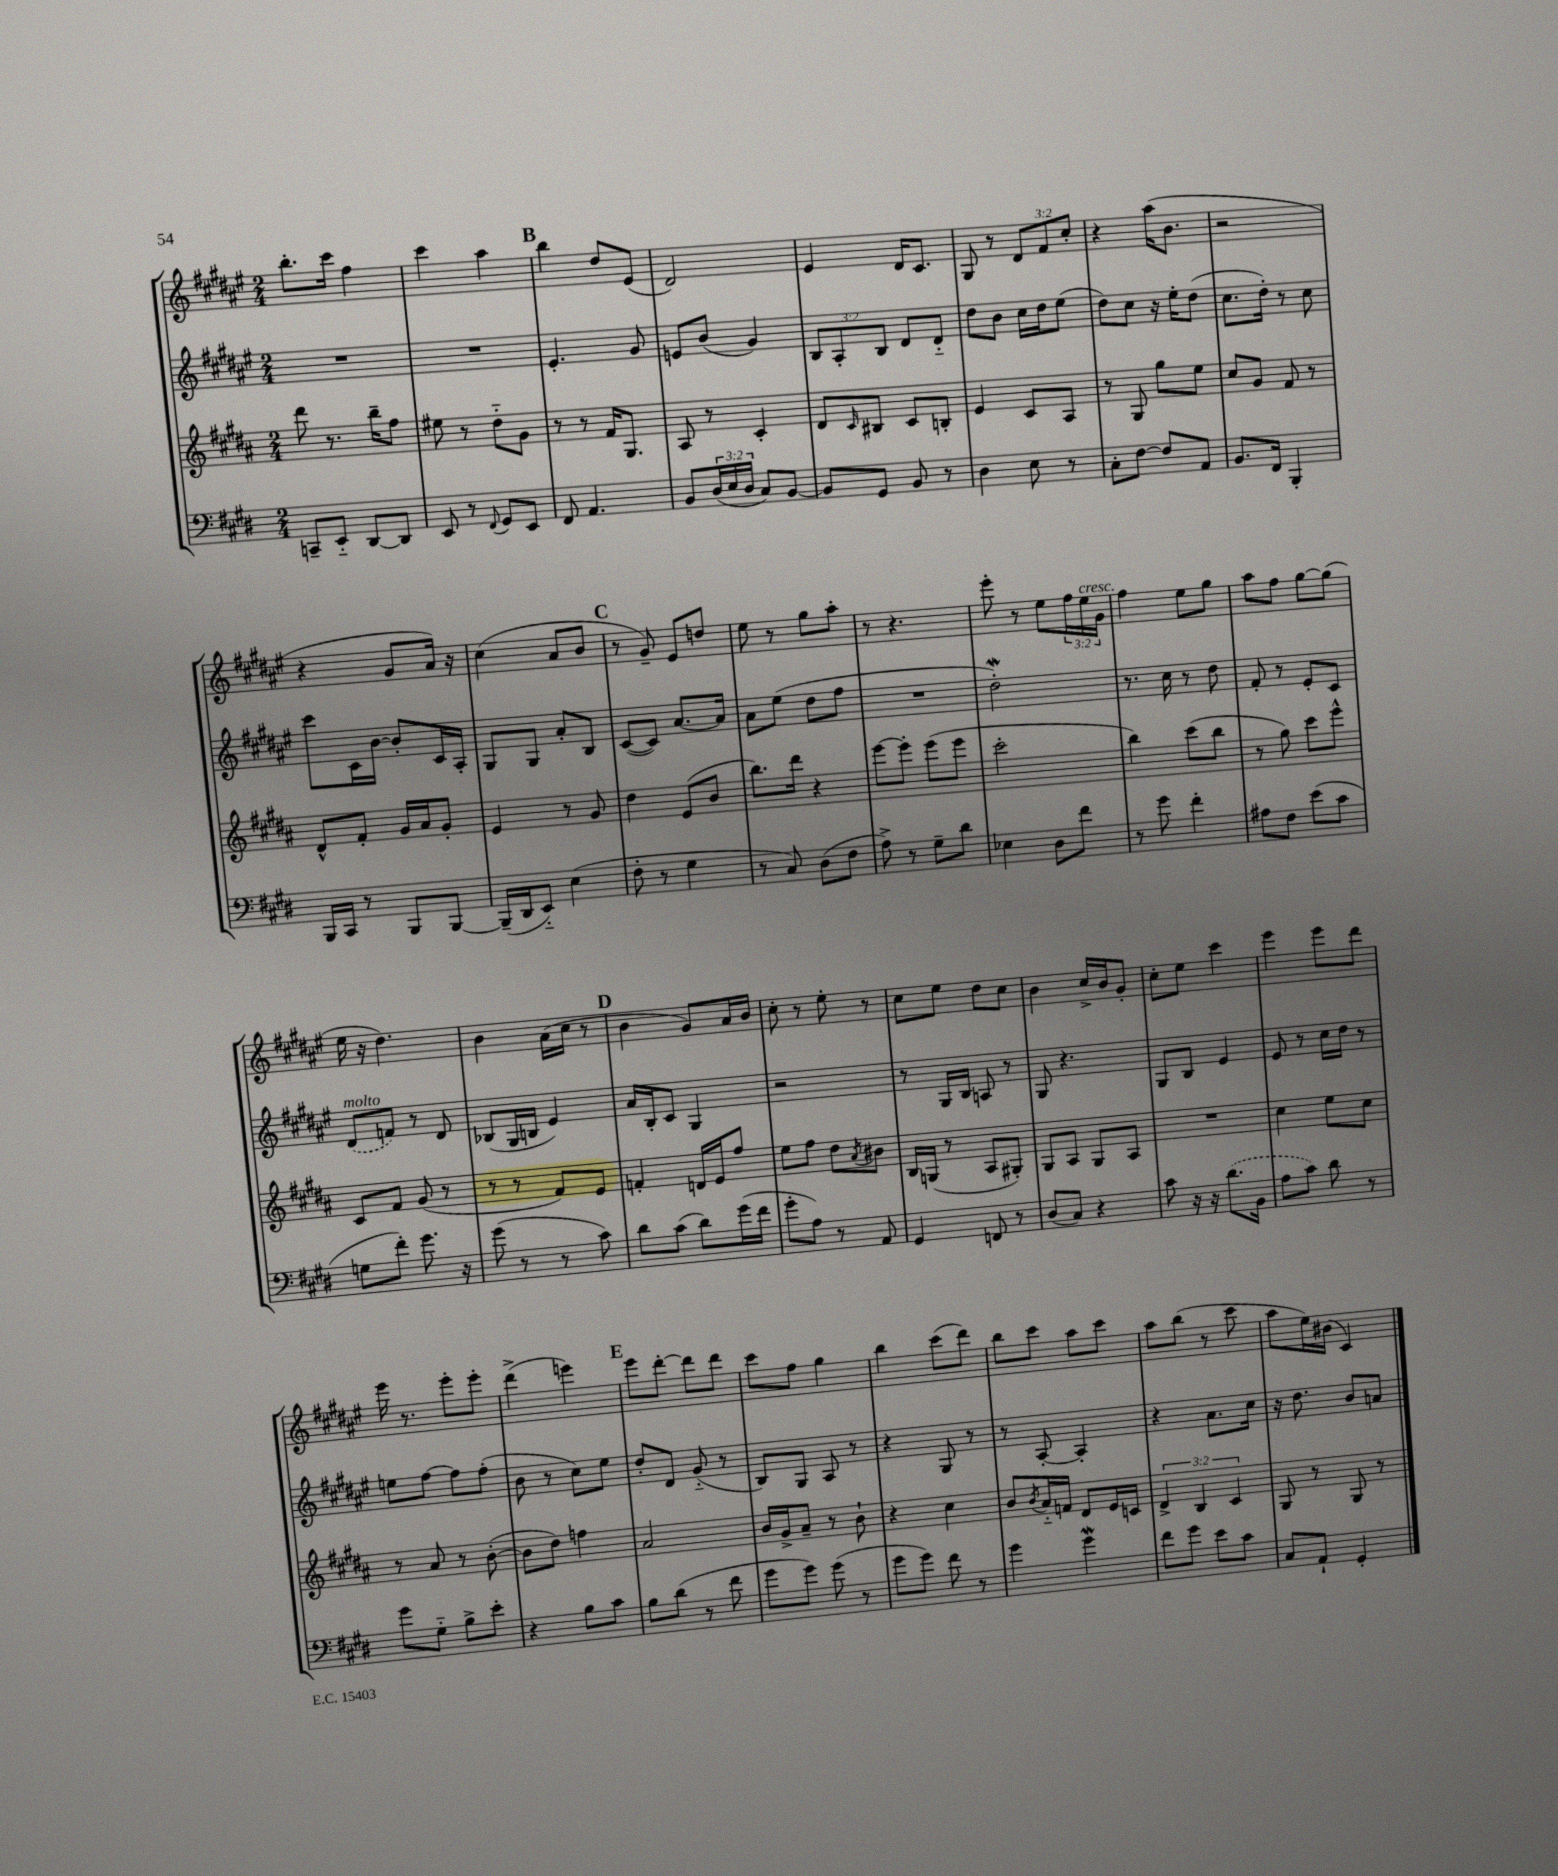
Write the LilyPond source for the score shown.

<<
\new StaffGroup <<
\new Staff = "s0" {
    \clef treble \key fis \major \numericTimeSignature \time 2/4 \override Staff.TupletNumber.text = #tuplet-number::calc-fraction-text
    b''8.-. cis'''16 fis''4 |
    cis'''4 ais''4 |
    \mark \markup { \bold "B" } b''4 dis''8 eis'8( |
    dis'2) |
    eis'4 dis'16 cis'8. |
    gis8 r8 \tuplet 3/2 { dis'8 fis'8 cis''8-. } |
    r4 ais''16( b'8. |
    r2 |
    r4 gis'8 ais'16) r16 |
    cis''4( ais'8 b'8 |
    \mark \markup { \bold "C" } r8 gis'8--) eis'8 d''8 |
    eis''8 r8 gis''8 ais''8-. |
    r8 r4. |
    eis'''8-. r8 eis''8 \tuplet 3/2 { fis''16 eis''16^\markup { \italic "cresc." } gis'16 } |
    fis''4 eis''8 gis''8 |
    ais''8 fis''8 gis''8~ gis''8( |
    eis''16 r16 dis''4.) |
    b'4 ais'16( cis''16 r8 |
    \mark \markup { \bold "D" } b'4 gis'8) ais'16 b'16 |
    cis''8-. r8 eis''8-. r8 |
    cis''8 eis''8 dis''8 cis''8 |
    b'4 cis''16-> b'16 gis'8-. |
    cis''8-. eis''8 cis'''4 |
    eis'''4 eis'''8 dis'''8 |
    eis'''16 r8. eis'''8-. eis'''8-. |
    dis'''4->( e'''4) |
    \mark \markup { \bold "E" } eis'''8 dis'''8~-. dis'''8 dis'''8 |
    cis'''8 fis''8 gis''4 |
    b''4 cis'''8( dis'''8) |
    b''8 cis'''8 ais''8 cis'''8 |
    ais''8 b''8( r8 cis'''8 |
    ais''8 eis''16) bis'16( cis'4) \bar "|." |
}
\new Staff = "s1" {
    \clef treble \key fis \major \numericTimeSignature \time 2/4 \override Staff.TupletNumber.text = #tuplet-number::calc-fraction-text
    R2 |
    R2 |
    \mark \markup { \bold "B" } eis'4.-. gis'8 |
    e'8 b'8( gis'4) |
    \tuplet 3/2 { b8 ais8-. b8 } dis'8 dis'8-_ |
    dis''8 b'8 cis''16 dis''16 eis''8( |
    dis''8) cis''8 r16 eis''16-. dis''8( |
    cis''8. dis''16-.) r8 cis''8 |
    cis'''8 cis'16 b'16~ b'8-. cis'16 ais16-. |
    gis8 gis8 ais'8-. b8 |
    \mark \markup { \bold "C" } cis'8~( cis'8) ais'8.~ ais'16 |
    ais'8 eis''8( dis''8 fis''8 |
    R2 |
    dis''2-.\mordent) |
    r8. cis''16 r8 dis''8 |
    fis'8-. r8 eis'8-. cis'8 |
    \once \slurDashed dis'8^\markup { \italic "molto" }( f'8) r8 dis'8 |
    bes8( gis16 b16 eis'4) |
    \mark \markup { \bold "D" } ais'16 b16-. cis'8 gis4 |
    r2 |
    r8 gis16 b16 a8 r8 |
    gis8 r4. |
    gis8 b8 eis'4 |
    eis'8 r8 cis''16 dis''16 r8 |
    e''8 fis''8~ fis''8 fis''8-.( |
    b'8 r8 cis''8) eis''8 |
    \mark \markup { \bold "E" } dis''8-. dis'8 gis'8-_( r8 |
    b8) gis8 ais8 r8 |
    r4 gis8 r8 |
    r8 ais8~-. ais4-. |
    r4 ais'8. cis''16 |
    r16 dis''8. b'8 a'8 \bar "|." |
}
\new Staff = "s2" {
    \clef treble \key b \major \numericTimeSignature \time 2/4 \override Staff.TupletNumber.text = #tuplet-number::calc-fraction-text
    dis'''8 r8. b''16-- fis''8 |
    eis''8 r8 dis''8-_ gis'8 |
    \mark \markup { \bold "B" } r8 r8 fis'16 gis8. |
    ais8 r8 cis'4-. |
    dis'8 \grace { cis'16 } bis8 cis'8 b8-. |
    e'4 cis'8 ais8 |
    r8 gis8 gis''8 e''8 |
    cis''8 gis'8 fis'8 r8 |
    dis'8-^ fis'8-. gis'16 ais'16 gis'8-. |
    e'4 r8 gis'8 |
    \mark \markup { \bold "C" } dis''4 e'8( b'8 |
    b''8.) dis'''16 r4 |
    e'''8~ e'''8-. e'''8( e'''8 |
    cis'''2-. |
    b''4) cis'''8( b''8 |
    r8 gis''8) cis'''8 e'''8-^ |
    cis'8 fis'8 gis'8( r8 |
    r8 r8 fis'8) e'8 |
    \mark \markup { \bold "D" } f'4-. d'16 e'16 fis''8 |
    e''8 fis''8 dis''8 \acciaccatura { ais'8 } bis'8 |
    b16 g16( r8 ais8 gis8-.) |
    gis8 ais8 gis8 ais8 |
    R2 |
    cis''4 e''8 cis''8 |
    r8 ais'8 r8 b'8~-.( |
    b'8 dis''8) f''4 |
    \mark \markup { \bold "E" } ais'2 |
    b'16 gis'16-> ais'8-- r8 b'8-! |
    r4 cis''4 |
    b'8 \acciaccatura { b'8 } ais'16-_ f'16 dis'8 e'16 c'16 |
    \tuplet 3/2 { dis'4-> b4 cis'4 } |
    gis8 r8 gis8 r8 \bar "|." |
}
\new Staff = "s3" {
    \clef bass \key e \major \numericTimeSignature \time 2/4 \override Staff.TupletNumber.text = #tuplet-number::calc-fraction-text
    c,8-- e,8-_ dis,8~ dis,8 |
    e,8 r8 \appoggiatura { fis,8 } gis,8 e,8 |
    \mark \markup { \bold "B" } fis,8 a,4. |
    b,8 \tuplet 3/2 { dis16( e16 dis16 } cis8) b,8~ |
    b,8 gis,8 b,8 r8 |
    dis4 e8 r8 |
    cis8-. fis8~ fis8 a,8 |
    b,8. fis,16 b,,4-. |
    b,,16 cis,16 r8 b,,8 b,,8~ |
    b,,16--( dis,16 e,8-_) e4( |
    \mark \markup { \bold "C" } fis8-. r8 gis4 |
    r8 cis8) dis8( fis8 |
    a8->) r8 gis8-- dis'8 |
    ees4 dis8 fis'8 |
    r8 gis'8 fis'4-. |
    ais8 fis8 e'8( cis'8 |
    g8 fis'8-.) gis'8. r16 |
    gis'8( r8 r8 cis'8) |
    \mark \markup { \bold "D" } dis'8 cis'8( dis'8) gis'16( fis'16 |
    gis'8-. a8) r8 a,8 |
    gis,4 f,8 r8 |
    dis8( cis8) r4 |
    cis'8 r16 r16 \once \slurDashed dis'8.( b,16 |
    a8 cis'8) dis'8 r8 |
    gis'8 gis8-_ b8-> e'8-. |
    r4 b8 cis'8 |
    \mark \markup { \bold "E" } b8 dis'8( r8 fis'8 |
    gis'8 gis'8) gis'8( r8 |
    gis'8 gis'8) fis'8 r8 |
    gis'4 gis'4\mordent |
    fis'8 gis'8 e'8 cis'8 |
    cis8 a,8-! gis,4-. \bar "|." |
}
>>
>>
\layout { \context { \Score \remove "Bar_number_engraver" } }
